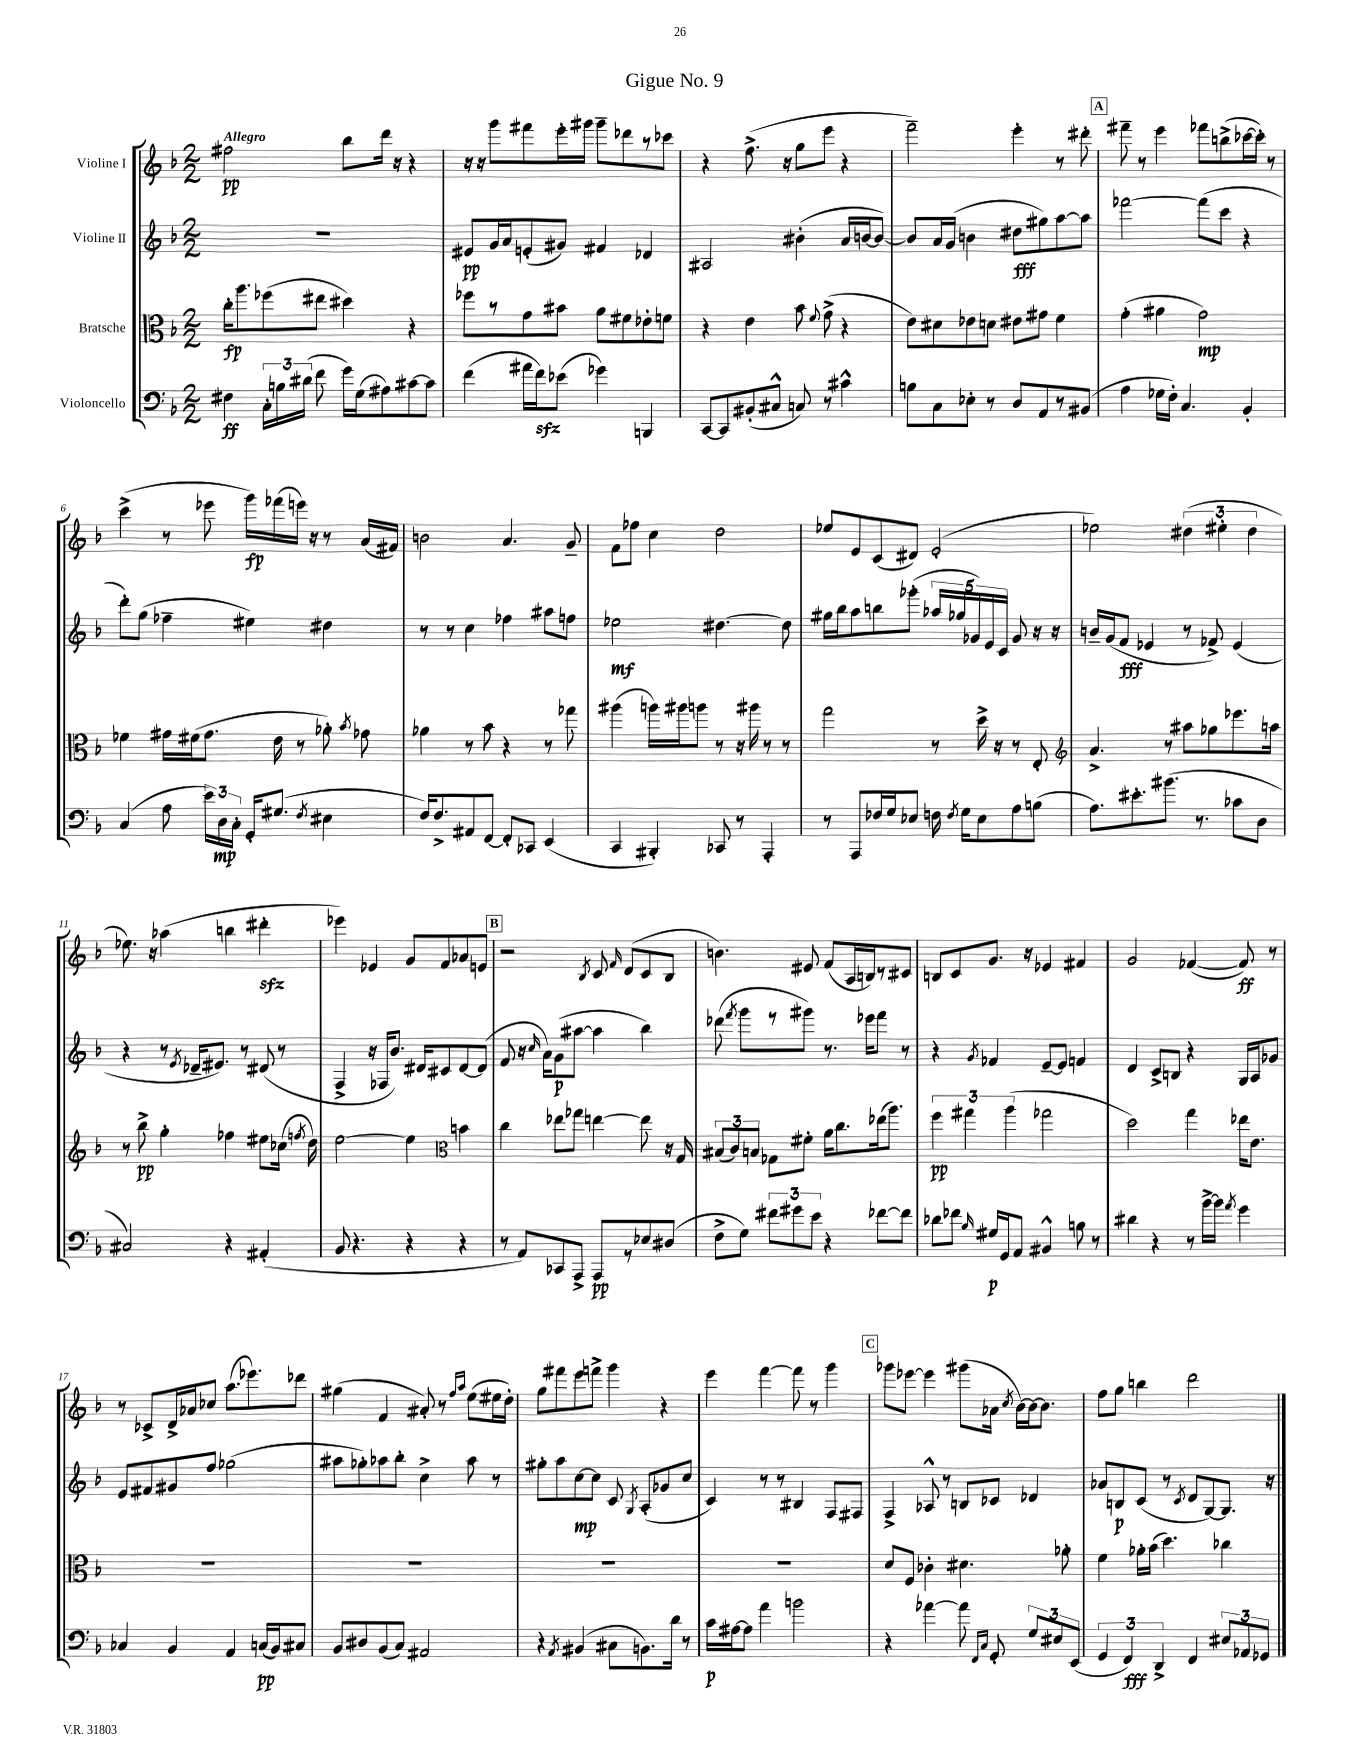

**kern	**kern	**kern	**kern
*staff4	*staff3	*staff2	*staff1
*clefF4	*clefC3	*clefG2	*clefG2
*k[b-]	*k[b-]	*k[b-]	*k[b-]
*M2/2	*M2/2	*M2/2	*M2/2
4F#	16cc'	1r	2ff#
.	8.aa	.	.
24C'	(8ff-	.	.
24B	.	.	.
(24d#	.	.	.
8f	8ee#	.	.
16g)	4dd#)	.	8bb-
(16G	.	.	.
8A#)	.	.	16ddd
.	.	.	16r
[8c#	4r	.	4r
8c#]	.	.	.
=	=	=	=
(4f	8ff-	8e#	16r
.	.	.	16r
.	8r	16g	8ggg
.	.	16a	.
16a#	8g	(8e'	8fff#
16f)	.	.	.
(8e-	8b#	8g#)	16eee'
.	.	.	16ggg#
4g-)	8a	4f#	8ggg#~
.	8f#	.	8ddd-
4BBB	8e-'	4d-	8r
.	8f	.	8ccc-
=	=	=	=
[8CC	4r	2A#	4r
8CC]	.	.	.
(8BB#'	4e	.	(8.ff^
8C#^^	.	.	.
.	.	.	16r
8C)	8b-	(4b#'	8gg
.	8qqf	.	.
8r	(8g^	.	8eee
4c#^^	4r	16a	4r
.	.	[16b	.
.	.	8b_)	.
=	=	=	=
8B	8e)	8b]	2fff~)
8C	8d#	16a	.
.	.	(16g	.
8E-'	8e-	4b	.
8r	8d	.	.
8D	8e#	8dd#	4eee'
8AA	8g#	8gg#)	.
8r	4f	[8aa	8r
(8BB#	.	8aa]	8ddd#'
=	=	=	=
4A	(4g'	[2fff-	8fff#~
.	.	.	8r
16G-	4a#	.	4eee
16F')	.	.	.
4.C	.	.	.
.	2g)	(8fff-]	8fff-
.	.	8ccc	(8bb^
4BB-'	.	4r	[16ccc-
.	.	.	16ccc-'])
.	.	.	8r
=	=	=	=
(4C	4f-	8ddd')	(4ccc^
.	.	(8gg	.
8A	16g#	4ff-~	8r
.	(16f#	.	.
24e)	8.g#	.	8eee-
24D	.	.	.
24C'	.	.	.
16GG'	.	4ee#)	16ggg)
(8.G#	16e	.	(16fff-
.	8r	.	16eee)
.	.	.	16r
8qF	.	.	.
4E#	8a-')	4dd#	8r
.	8qb-	.	.
.	8g-	.	(16a
.	.	.	16f#)
=	=	=	=
16F)	4a-	8r	2b
8.F^	.	.	.
.	.	8r	.
8AA#	8r	4cc	.
[8FF	8b-	.	.
8FF']	4r	4ff-	4.a
8CC-	.	.	.
(4EE	8r	8aa#	.
.	8gg-	8ff	8g~
=	=	=	=
4CC	(4aa#	2ee-	8f
.	.	.	8ff-
4BBB#')	16aa)	.	4cc
.	16aa#	.	.
.	8aa	.	.
8CC-	8r	[4.dd#	2dd
8r	16r	.	.
.	16aa#	.	.
4AAA'	8r	.	.
.	8r	8dd#]	.
=	=	=	=
8r	2gg	16gg#	8ee-
.	.	16bb-	.
8AAA	.	8aa	8e
16F-	.	8bb	(8c
16G	.	.	.
8E-	.	(8ggg-'	8d#)
16F	8r	20aa-	(2e'
.	.	20gg-	.
8qF	.	.	.
16G	.	.	.
.	.	20g-)	.
8E-	16dd^	.	.
.	.	20e	.
.	16r	.	.
.	.	20c	.
8A	8r	8g-	.
(8B	8E'	16r	.
.	.	16r	.
=	=	=	=
*	*clefG2	*	*
8.A)	4.a^	16b~	2ee-)
.	.	(16g	.
.	.	8f	.
8.e#'	.	.	.
.	.	4e-	.
(8.b#	8r	.	.
.	8aa#	8r	(6dd#
8.r	.	.	.
.	8gg-	8f-^)	.
.	.	.	6ee#'
8c-	8.eee-	(4e-	.
.	.	.	6dd#
8D	.	.	.
.	16aa	.	.
=	=	=	=
2C#)	8r	4r	8.ee-)
.	8bb-^	.	.
.	.	.	16r
.	4gg'	8r	(4aa-
.	.	8qe	.
.	.	16d-~	.
.	.	8.e#)	.
4r	4ff-	.	4bb
.	.	8r	.
(4AA#'	8ee#	(8d#	4ddd#'
.	(16cc-	8r	.
.	8qff	.	.
.	16dd)	.	.
=	=	=	=
8BB-	[2ee	4F^	4eee-)
4.r	.	.	.
.	.	16r	4e-
.	.	16F-	.
.	.	8.b-)	.
4r	4ee]	.	8g
.	.	16d#	.
.	.	8c#	8f
*	*clefC3	*	*
4r	4b	[8d#	8a-
.	.	(8d#]	8e
=	=	=	=
8r	4cc	8f	2r
8AA)	.	16r	.
.	.	16qqcc	.
.	.	16a)	.
8CC-	8ee-	(8g	.
8AAA^	8gg-	[8aa#	.
.	.	.	8qB-
8AAA	[4ee	4aa#]	8c
.	.	.	16qqf
8r	.	.	(8d
8E-	8ee]	4bb-)	8c
(8D#	16r	.	8B-
.	16G	.	.
=	=	=	=
8F^	(12B#	(8ddd-	4.b)
.	12c)	.	.
.	.	8qfff	.
8G)	.	8ggg	.
.	12B	.	.
12f#	8G-	8r	.
12g#	.	.	.
.	8f#'	8ggg#)	8e#
12e	.	.	.
4r	16a	8.r	(8f
.	8.cc	.	.
.	.	.	16A
.	.	16eee-	16B)
[8f-	(16ee-	8fff	8r
.	8.aa)	.	.
8f-]	.	8r	8c#
=	=	=	=
8d-	6ff	4r	8B
8f-	.	.	8c
.	6gg#	.	.
16qqB-	.	8qg	.
16G#	.	4f-	8.g
16GG	.	.	.
.	(6aa	.	.
8AA	.	.	.
.	.	.	16r
4BB#^^	2gg-	[8e~	4e-
.	.	8e]	.
8B	.	4f	4f#
8r	.	.	.
=	=	=	=
4d#	2dd)	4d	2g
4r	.	8c^	.
.	.	8B	.
8r	4gg	4r	([4f-
[16b-^	.	.	.
16b-]	.	.	.
8qa	.	.	.
4g	16ee-	16G	8f-])
.	8.e	16A	.
.	.	8g-	8r
=	=	=	=
4C-	1r	8e	8r
.	.	8f#	8c-^
4BB-	.	8g#	16d^
.	.	.	16a-
.	.	8ff	8cc-
4AA	.	(2gg-	(8.aa
.	.	.	8.eee-)
(16C	.	.	.
16BB-)	.	.	.
8C#	.	.	8ddd-
=	=	=	=
8BB-	1r	8aa#	(4gg#
8D#	.	8gg-')	.
(8BB-	.	8aa-	4f
8C)	.	8bb-'	.
2AA#	.	4cc^	8a#')
.	.	.	8r
.	.	.	16qqff
.	.	.	16qqaa
.	.	8aa-	(8ee
.	.	8r	16ee#
.	.	.	16dd')
=	=	=	=
4r	1r	8gg#'	8gg
.	.	8aa	8fff#
8qAA	.	.	.
(4BB#	.	[8cc	8eee
.	.	8cc]	8fff^
8C#	.	8c	4ggg
.	.	8qG	.
8.BB)	.	(8A'	.
.	.	8g-	4r
16d	.	.	.
8r	.	8cc	.
=	=	=	=
16c	1r	4c)	4eee
[16A#	.	.	.
8A#]	.	.	.
4a	.	8r	[4fff
.	.	8r	.
2b	.	4B#	8fff]
.	.	.	8r
.	.	8F	4ggg
.	.	8F#	.
=	=	=	=
4r	8d	4F^	8ggg-
.	8F	.	[8eee-
[4a-	4c-'	8A-^^	4eee-]
.	.	8r	.
8a-]	4.d#	8B	(8ggg#
16qqFF	.	.	.
16qqC	.	.	.
8GG'	.	8c-	16a-
.	.	.	8qcc
.	.	.	[16b-)
12G	.	4d-	16b-_
.	.	.	8.b-]
12E#	.	.	.
.	8a-'	.	.
(12EE	.	.	.
=	=	=	=
6GG	4f	8a-	8ff
.	.	8B	8gg
6FF)	.	.	.
.	16a-'	(8c	4bb
.	(16b-	.	.
6DD^	.	.	.
.	4.dd)	8r	.
.	.	8qc	.
4FF	.	8d	2ddd
.	.	[8G)	.
12E#	4cc-	8.G]	.
12AA-	.	.	.
12GG-	.	.	.
.	.	16r	.
==	==	==	==
*-	*-	*-	*-
